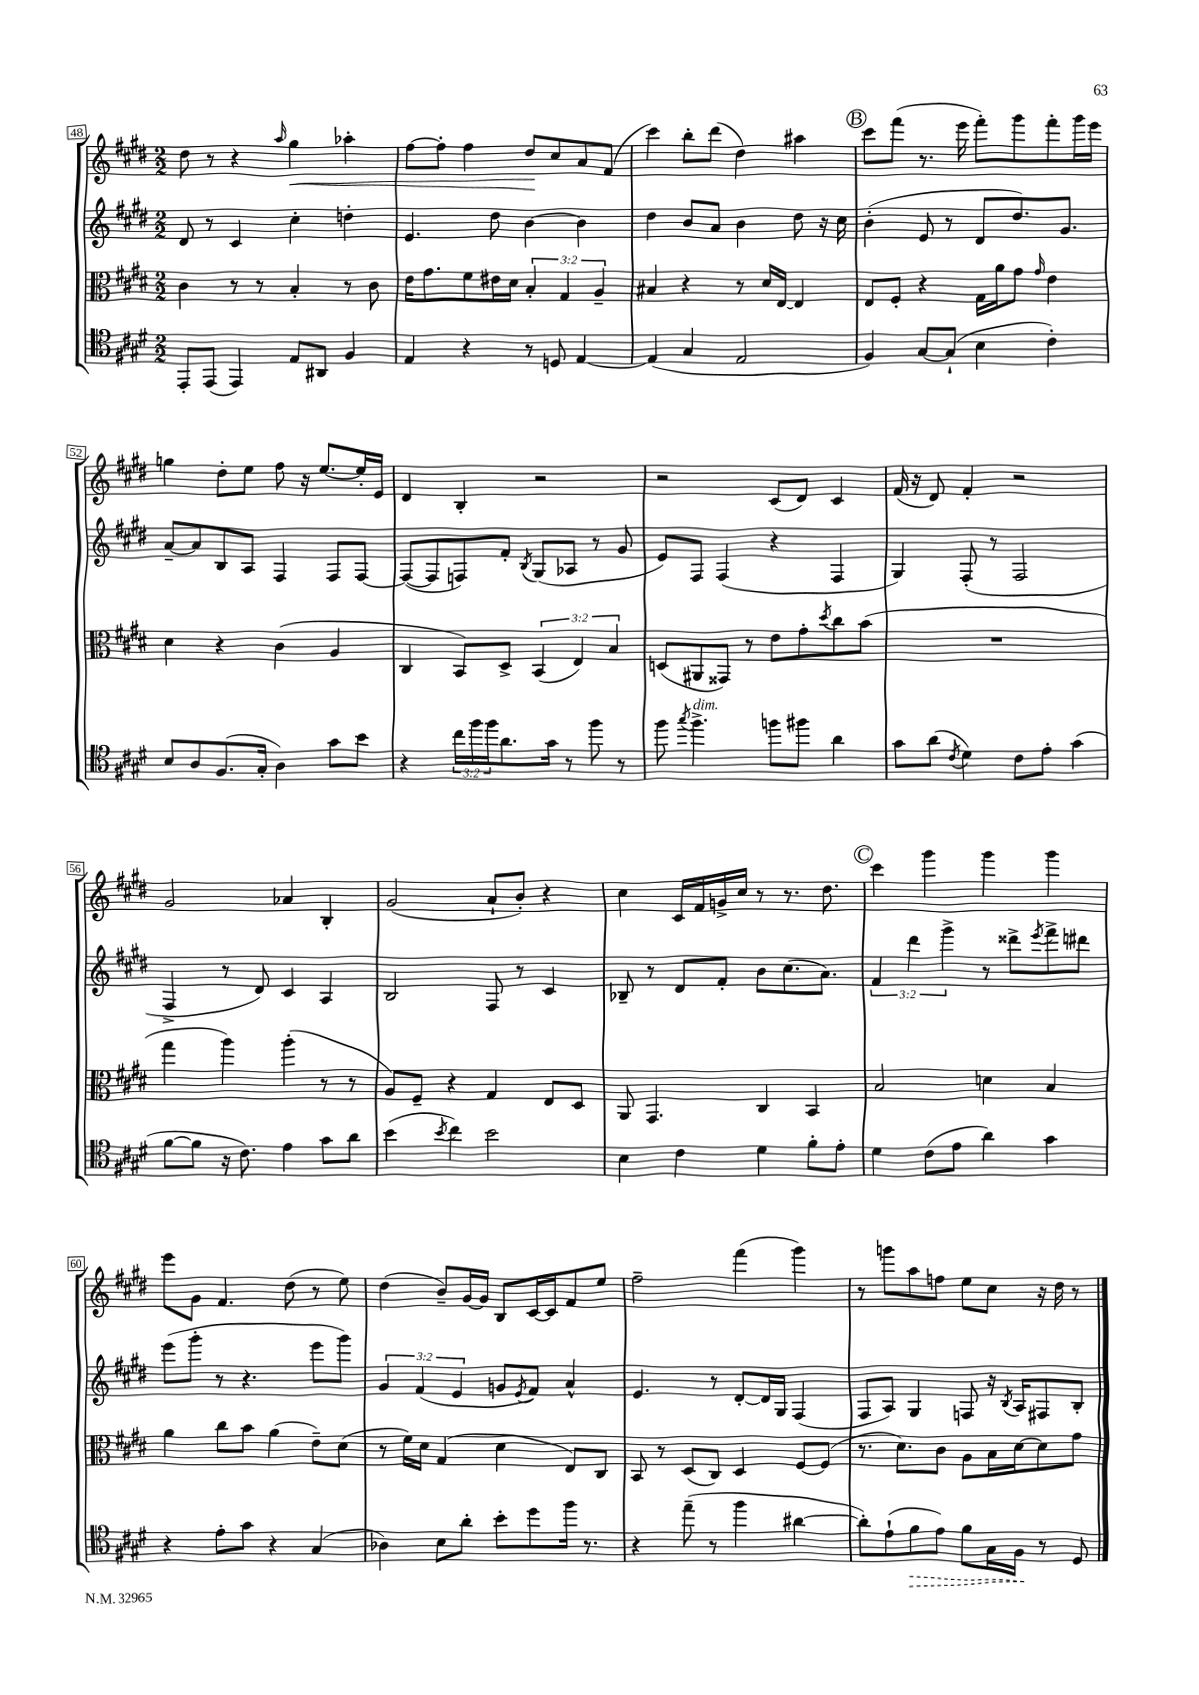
<<
\new StaffGroup <<
\new Staff = "s0" {
    \clef treble \key e \major \numericTimeSignature \time 2/2
    dis''8 r8 r4 \grace { a''16 } gis''4\< aes''4-. |
    fis''8~ fis''8-. fis''4 dis''8\! cis''8 a'8 fis'8( |
    cis'''4) b''8-. dis'''8( dis''4) ais''4 |
    \mark \markup { \circle "B" } cis'''8 fis'''8( r8. e'''16 fis'''8-.) gis'''8 fis'''8-. gis'''16 e'''16 |
    g''4 dis''8-. e''8 fis''8 r16 e''8.~ e''16-. e'16 |
    dis'4 b4-. r2 |
    r2 cis'8( dis'8) cis'4 |
    fis'16( r16 dis'8) fis'4-. r2 |
    gis'2 aes'4 b4-. |
    gis'2( a'8-! b'8-.) r4 |
    cis''4 cis'16 fis'16 g'16-> cis''16 r8 r8. dis''8. |
    \mark \markup { \circle "C" } cis'''4 gis'''4 gis'''4 gis'''4 |
    e'''8 gis'8 fis'4. dis''8( r8 e''8) |
    dis''4( b'8--) gis'16~ gis'16 b8 cis'16~ cis'16 fis'8 e''8 |
    fis''2-- fis'''4( gis'''4) |
    r8 g'''8 a''8 f''8 e''8 cis''8 r16 dis''16 r8 \bar "|." |
}
\new Staff = "s1" {
    \clef treble \key e \major \numericTimeSignature \time 2/2 \override Staff.TupletNumber.text = #tuplet-number::calc-fraction-text
    dis'8 r8 cis'4 cis''4-. d''4-. |
    e'4. dis''8 b'4~ b'4 |
    dis''4 b'8 a'8 b'4 dis''8 r16 cis''16 |
    \mark \markup { \circle "B" } b'4-.( e'8 r8 dis'8 dis''8.) gis'8. |
    a'8~-- a'8 b8 a8 fis4 fis8 fis8~ |
    fis8~( fis8 f8) fis'8-. \acciaccatura { b8 } gis8( aes8 r8 gis'8 |
    e'8) fis8 fis4( r4 fis4 |
    gis4) fis8-.( r8 fis2 |
    fis4-> r8 dis'8) cis'4 a4 |
    b2 fis8 r8 cis'4 |
    bes8-- r8 dis'8 fis'8-. b'8 cis''8.( a'8.) |
    \mark \markup { \circle "C" } \tuplet 3/2 { fis'4 dis'''4 gis'''4-> } r8 disis'''8-> \acciaccatura { e'''8 } fis'''8-> dis'''8 |
    e'''8( gis'''8-. r8 r4. e'''8 gis'''8) |
    \tuplet 3/2 { gis'4 fis'4( e'4 } g'8 \acciaccatura { e'8 } fis'8) a'4-^ |
    e'4. r8 dis'8~-. dis'16 gis16 fis4( |
    fis8 a8) gis4 f8 r16 \acciaccatura { b8 } a16 fis8 b8-. \bar "|." |
}
\new Staff = "s2" {
    \clef alto \key e \major \numericTimeSignature \time 2/2 \override Staff.TupletNumber.text = #tuplet-number::calc-fraction-text
    cis'4 r8 r8 b4-. r8 cis'8 |
    e'16 gis'8. fis'8 eis'16 dis'16 \tuplet 3/2 { b4-. gis4 a4-- } |
    bis4 r4 r8 dis'16 e16~ e4 |
    \mark \markup { \circle "B" } e8 fis8-. r4 gis16 a'16 gis'8 \grace { gis'16 } e'4 |
    dis'4 r4 cis'4( a4 |
    cis4 b,8) dis8-> \tuplet 3/2 { b,4( e4) b4 } |
    d8( ais,8 gisis,8) r8 e'8 gis'8-. \acciaccatura { dis''8 } cis''8 b'8( |
    R1 |
    gis''4 a''4) a''4-.( r8 r8 |
    a8) fis8-- r4 gis4 e8 dis8 |
    a,8 gis,4. cis4 b,4 |
    \mark \markup { \circle "C" } b2 d'4 b4 |
    a'4 cis''8 b'8 a'4( e'8--) dis'8( |
    r8 fis'16) dis'16 gis4( dis'4 e8) cis8 |
    b,8 r8 dis8( cis8) dis4 fis8~ fis8( |
    r8. dis'8.) cis'8 a8 b16 dis'16~ dis'8 gis'8 \bar "|." |
}
\new Staff = "s3" {
    \clef tenor \key e \major \numericTimeSignature \time 2/2 \override Staff.TupletNumber.text = #tuplet-number::calc-fraction-text
    e,8-. e,8( e,4) e8 ais,8 fis4 |
    e4 r4 r8 d8 e4~ |
    e4( gis4 e2 |
    \mark \markup { \circle "B" } fis4) gis8~ gis8-!( b4 cis'4-.) |
    b8 a8 fis8.( gis16-. a4) gis'8 b'8 |
    r4 \tuplet 3/2 { cis''16 fis''16 fis''16 } a'8. gis'16 r8 fis''8 r8 |
    fis''8 \acciaccatura { gis''8 } fis''4.->^\markup { \italic "dim." } f''8 fis''8 a'4 |
    gis'8 a'8( \acciaccatura { cis'8 } dis'4) cis'8 e'8-. gis'4( |
    fis'8~ fis'8 r16 cis'8.) e'4 gis'8 a'8 |
    b'4( \acciaccatura { b'8 } cis''4) b'2 |
    b4 cis'4 dis'4 fis'8-. e'8-. |
    \mark \markup { \circle "C" } dis'4 cis'8( e'8 a'4) gis'4 |
    r4 e'8-. gis'8 r4 gis4( |
    aes4) b8 a'8-. b'8-. dis''8 fis''16 r8. |
    r4 e''8--( r8 fis''4 ais'4~ |
    ais'8-.) e'8-!( \once \override Hairpin.style = #'dashed-line fis'8\> e'8) fis'8 gis16 fis16\! r8 dis8 \bar "|." |
}
>>
>>
\layout { \context { \Score currentBarNumber = #48 \override BarNumber.stencil = #(make-stencil-boxer 0.1 0.3 ly:text-interface::print) } }
